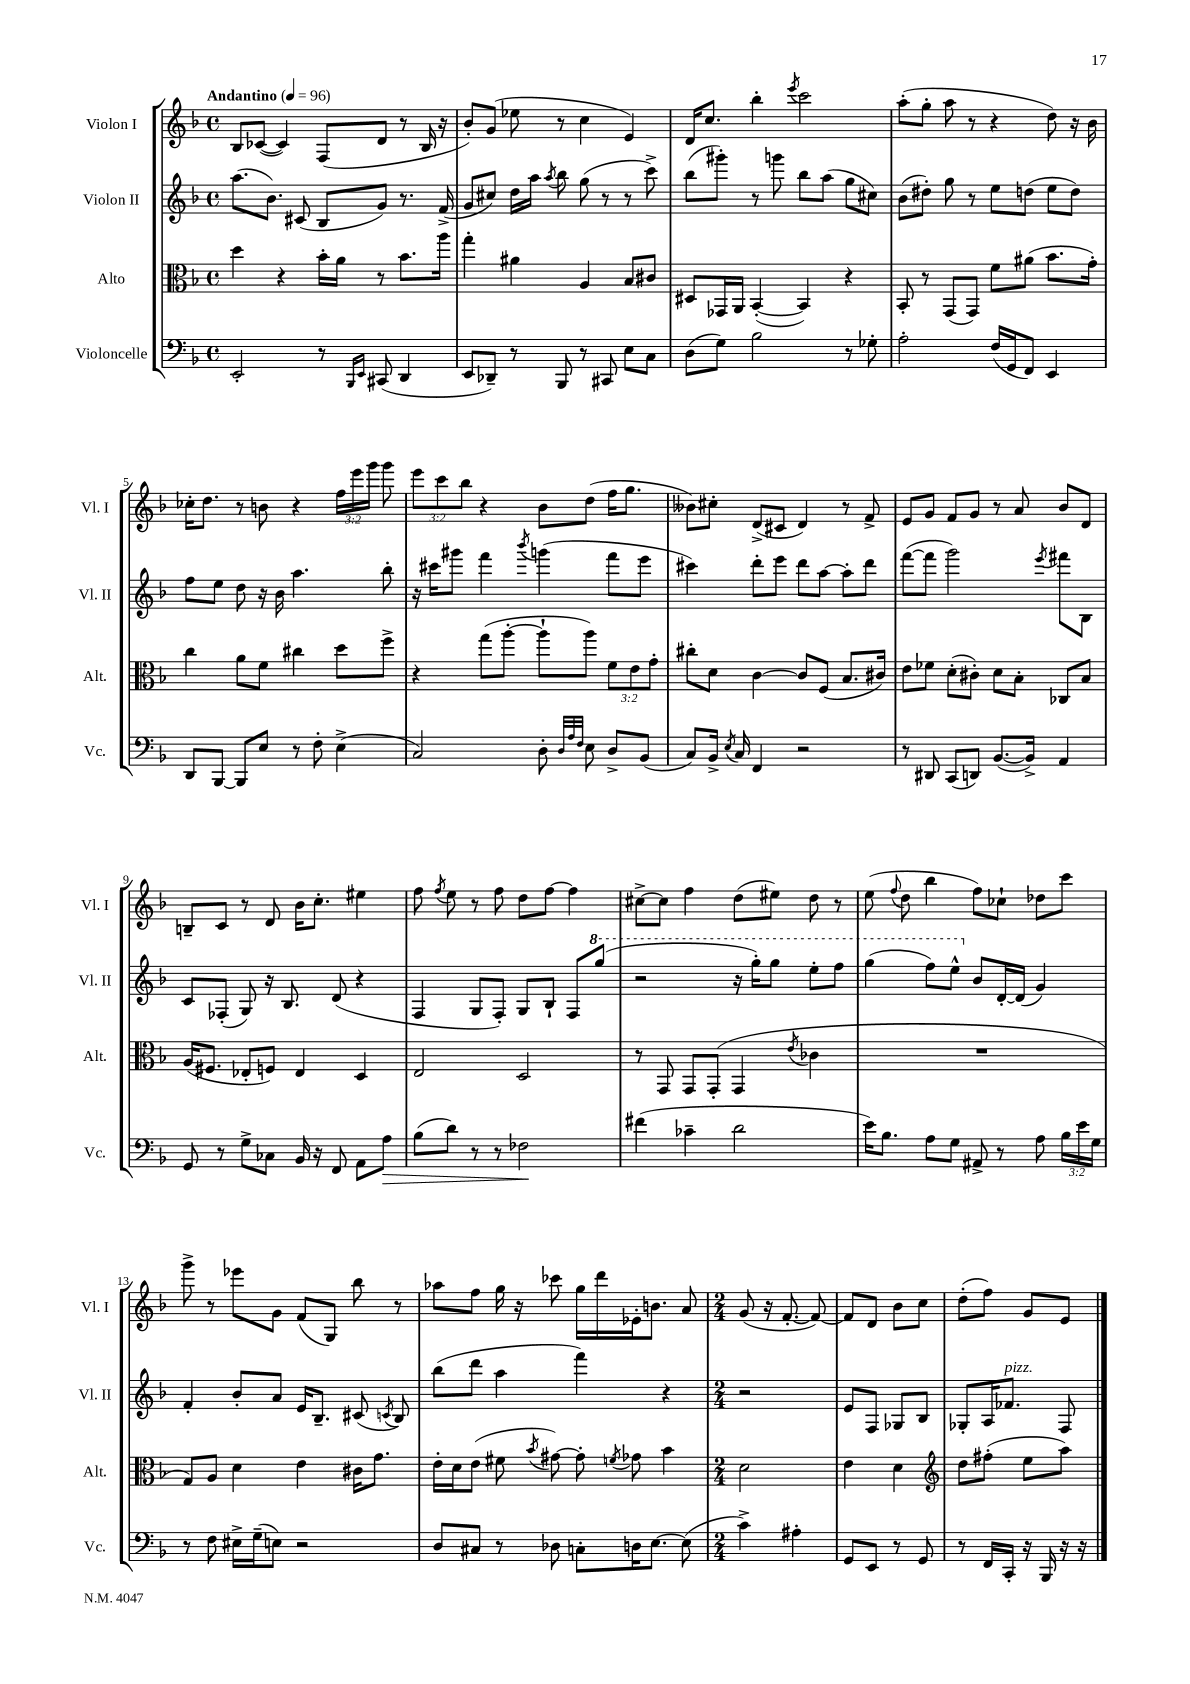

**kern	**kern	**kern	**kern
*staff4	*staff3	*staff2	*staff1
*clefF4	*clefC3	*clefG2	*clefG2
*k[b-]	*k[b-]	*k[b-]	*k[b-]
*M4/4	*M4/4	*M4/4	*M4/4
*met(c)	*met(c)	*met(c)	*met(c)
*MM96	*MM96	*MM96	*MM96
2EE'	4dd	(8.aa	8B-
.	.	.	([8c-
.	.	8.b-)	.
.	4r	.	4c-])
.	.	(8c#	.
8r	16b-'	8B-	(8F
.	16a	.	.
16qqBBB-	.	.	.
16qqEE	.	.	.
(8CC#	8r	8g)	8d
4DD	8.b-	8.r	8r
.	.	.	16B-
.	16aa	(16f^	16r
=	=	=	=
8EE	4gg'	8g	8b-')
8DD-~)	.	8cc#)	(8g
8r	4a#	16dd	8ee-
.	.	16aa	.
.	.	8qaa	.
8BBB-	.	8bb-	8r
8r	4A	(8gg	4cc
8CC#	.	8r	.
8E	8B-	8r	4e)
8C	8c#	8ccc^)	.
=	=	=	=
(8D	8D#	(8bb-	16d
.	.	.	8.cc
8G)	16GG-	8ggg#')	.
.	16AA	.	.
2B-	([4BB-'	8r	4bb-'
.	.	8ggg	.
.	.	.	8qeee
.	4BB-])	8bb-	2ccc
.	.	(8aa	.
8r	4r	8gg	.
8G-'	.	8cc#)	.
=	=	=	=
2A'	8BB-'	(8b-	(8aa'
.	8r	8dd#')	8gg'
.	(8GG	8gg	8aa
.	8GG)	8r	8r
(16F	8f	8ee	4r
16GG	.	.	.
8FF)	(8a#	(8dd	.
4EE	8.b-	8ee	8dd)
.	.	8dd)	16r
.	16g')	.	16b-
=	=	=	=
8DD	4cc	8ff	16cc-'
.	.	.	8.dd
[8BBB-	.	8ee	.
8BBB-]	8a	8dd	8r
8E	8f	16r	8b
.	.	16b-	.
8r	4cc#	4.aa	4r
8F'	.	.	.
(4E^	8dd	.	24ff
.	.	.	24eee
.	.	.	24ggg
.	8ff^	8bb-'	8ggg
=	=	=	=
2C)	4r	16r	12eee
.	.	16ccc#	.
.	.	.	12ccc
.	.	8ggg#	.
.	.	.	12bb-
.	(8gg	4fff	4r
.	[8aa'	.	.
.	.	8qbbb-	.
8D'	8aa`]	(4ggg	8b-
32qqD	.	.	.
32qqA	.	.	.
32qqF	.	.	.
8E	8aa)	.	(8dd
8D^	12f	8fff	16ff
.	.	.	8.gg
.	12e	.	.
(8BB-	.	8eee	.
.	12g'	.	.
=	=	=	=
8C)	8cc#'	4ccc#)	8b--)
16BB-^	8d	.	8cc#'
8qE	.	.	.
16C	.	.	.
4FF	[4c	8ddd'	(8d^
.	.	8eee	8c#
2r	8c]	8ddd	4d)
.	(8F	[8aa	.
.	8.B-	8aa']	8r
.	.	8ddd	8f^
.	16c#)	.	.
=	=	=	=
8r	8e	([8fff	8e
8DD#	8f-	8fff]	8g
(8CC	(8d'	2ggg)	8f
8DD)	8c#')	.	8g
([8.BB-	8d	.	8r
.	8B-'	.	8a
16BB-^])	.	.	.
.	.	8qeee	.
4AA	8C-	8fff#	8b-
.	8B-	8B-	8d
=	=	=	=
8GG	(16A	8c	8B~
.	8.F#	.	.
8r	.	(8F-'	8c
8G^	8E-'	8G)	8r
8C-	8F)	16r	8d
.	.	8.B-	.
16BB-	4E-	.	16b-
16r	.	.	8.cc'
8FF	.	(8d	.
8AA	4D	4r	4ee#
8A	.	.	.
=	=	=	=
(8B-	2E	4F	8ff
.	.	.	8qff
8d)	.	.	8ee
8r	.	8G	8r
8r	.	8F')	8ff
2F-	2D	8G	8dd
.	.	8B-`	[8ff
.	.	8F	4ff]
.	.	(8ggg	.
=	=	=	=
(4f#	8r	2r	[8cc#^
.	8GG	.	8cc#]
4c-~	8GG	.	4ff
.	(8GG'	.	.
2d	4GG	16r	(8dd
.	.	16ggg')	.
.	.	8ggg	8ee#)
.	8qe	.	.
.	4c-	8eee'	8dd
.	.	8fff	8r
=	=	=	=
16e)	1r	(4ggg	(8ee
8.B-	.	.	.
.	.	.	8qqff
.	.	.	8dd
8A	.	8fff)	4bb-
8G	.	8eee^^	.
8AA#^	.	8b-	8ff)
8r	.	[16d'	8cc-`
.	.	(16d]	.
8A	.	4g)	8dd-
24B-	.	.	8ccc
24e	.	.	.
24G	.	.	.
=	=	=	=
8r	8G)	4f'	8ggg^
8F	8A	.	8r
16E#^	4d	8b-'	8eee-
(16G~	.	.	.
8E)	.	8a	8g
2r	4e	16e	(8f
.	.	8.B-~	.
.	.	.	8G)
.	16c#	(8c#	8bb-
.	8.g	.	.
.	.	8qc	.
.	.	8B-)	8r
=	=	=	=
8D	16e'	(8bb-	8aa-
.	16d	.	.
8C#	(8e	8ddd	8ff
8r	8f#	4aa	16gg
.	.	.	16r
.	8qb-	.	.
8D-	[8g#)	.	8ccc-
8C'	8g#']	4fff)	16gg
.	.	.	16ddd
.	8qf	.	.
16D	8g-	.	16e-'
[8.E	.	.	8.b
.	4b-	4r	.
(8E]	.	.	8a
=	=	=	=
*M2/4	*M2/4	*M2/4	*M2/4
4c^)	2d	2r	(8g
.	.	.	16r
.	.	.	[8.f'
4A#'	.	.	.
.	.	.	8f_)
=	=	=	=
8GG	4e	8e	8f]
8EE	.	8F	8d
8r	4d	8G-	8b-
8GG	.	8B-	8cc
=	=	=	=
*	*clefG2	*	*
8r	8dd	8G-'	(8dd'
16FF	(8ff#'	16A	8ff)
16CC'	.	8.f-	.
16r	8ee	.	8g
16BBB-	.	.	.
16r	8aa)	8F	8e
16r	.	.	.
==	==	==	==
*-	*-	*-	*-
